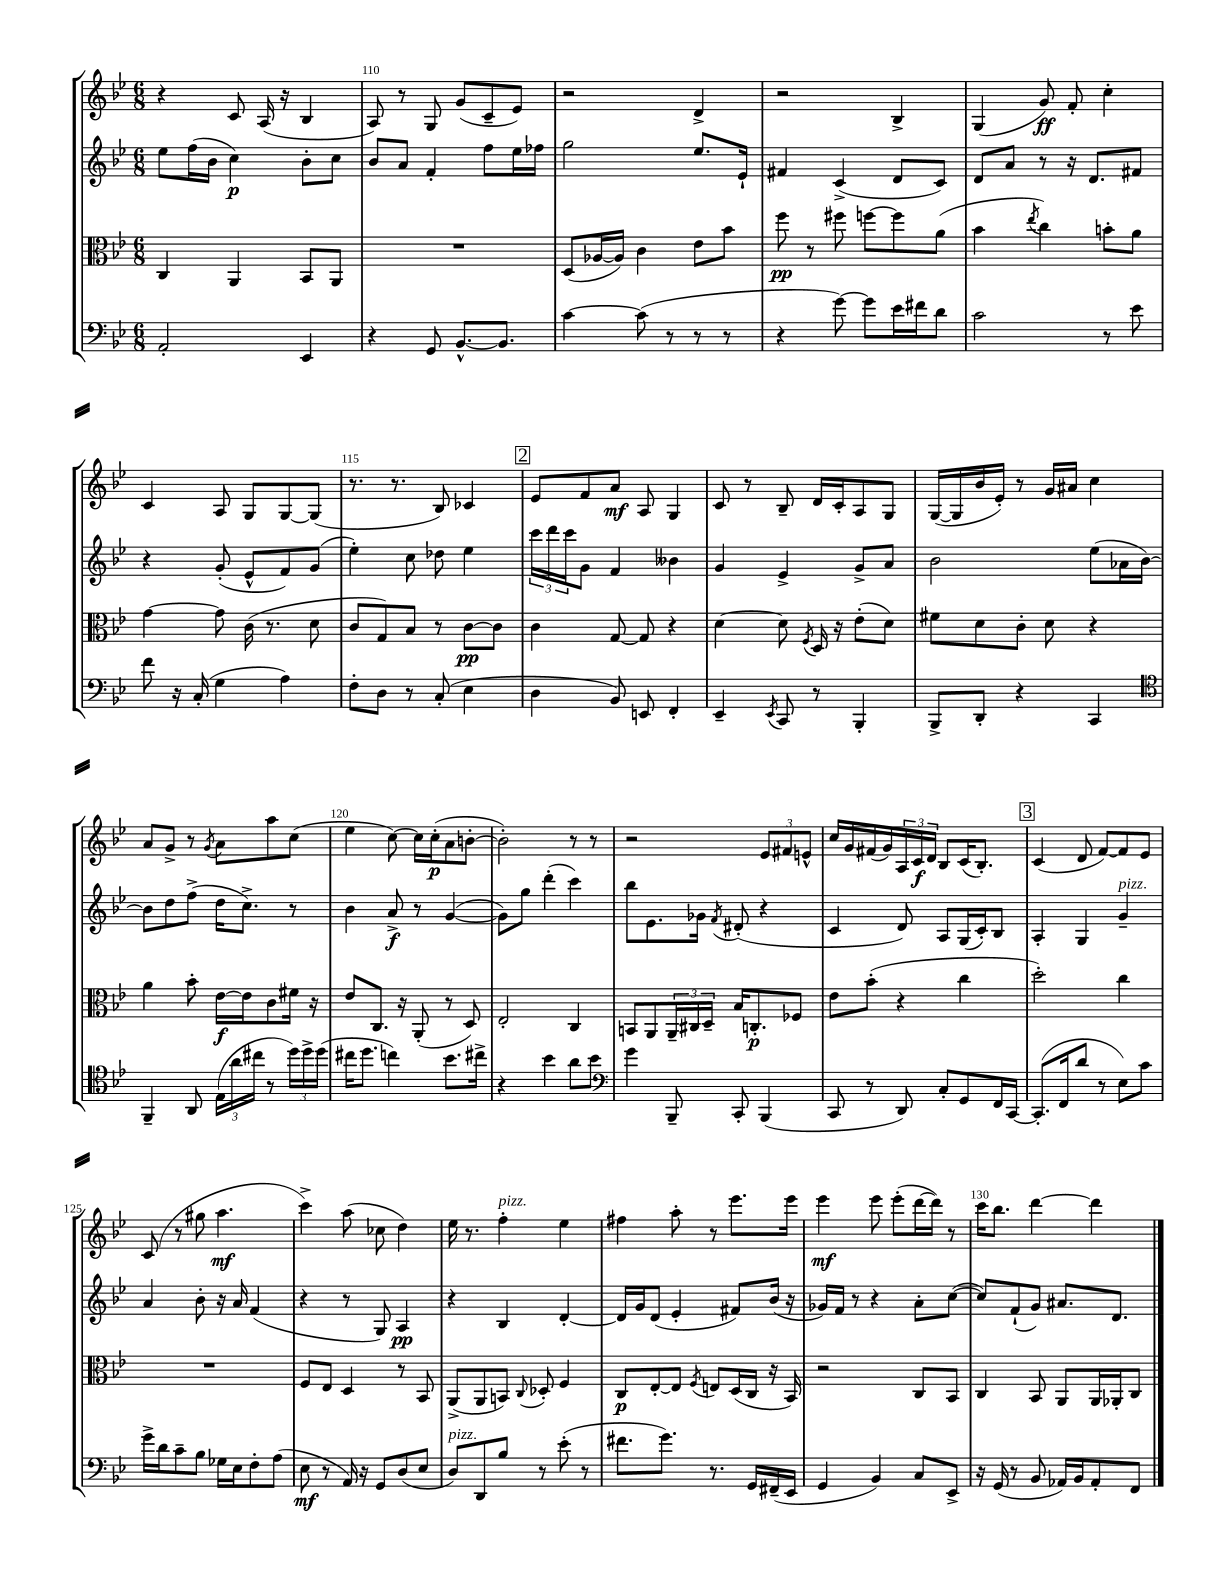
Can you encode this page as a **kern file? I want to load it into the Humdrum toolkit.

**kern	**dynam	**kern	**dynam	**kern	**dynam	**kern	**dynam
*part4	*part4	*part3	*part3	*part2	*part2	*part1	*part1
*staff4	*staff4	*staff3	*staff3	*staff2	*staff2	*staff1	*staff1
*clefF4	*	*clefC3	*	*clefG2	*	*clefG2	*
*k[b-e-]	*	*k[b-e-]	*	*k[b-e-]	*	*k[b-e-]	*
*M6/8	*	*M6/8	*	*M6/8	*	*M6/8	*
=109	=109	=109	=109	=109	=109	=109	=109
2AA'/	.	4C/	.	8ee-\L	.	4r	.
.	.	.	.	(16ff\L	.	.	.
.	.	.	.	16b-\JJ	.	.	.
.	.	4AA/	.	4cc\)	p	8c/	.
.	.	.	.	.	.	(16A/	.
.	.	.	.	.	.	16r	.
4EE-/	.	8BB-/L	.	8b-'\L	.	4B-/	.
.	.	8AA/J	.	8cc\J	.	.	.
=110	=110	=110	=110	=110	=110	=110	=110
4r	.	2.r	.	8b-/L	.	8A/)	.
.	.	.	.	8a/J	.	8r	.
8GG/	.	.	.	4f'/	.	8G/	.
[8.BB-^^/L	.	.	.	.	.	(8g/L	.
.	.	.	.	8ff\L	.	8c~/	.
8.BB-/J]	.	.	.	.	.	.	.
.	.	.	.	16ee-\L	.	8e-/J)	.
.	.	.	.	16ff-X\JJ	.	.	.
=111	=111	=111	=111	=111	=111	=111	=111
[4c\	.	(8D/L	.	2gg\	.	2r	.
.	.	[16A-X/L	.	.	.	.	.
.	.	16A-/JJ])	.	.	.	.	.
(8c\]	.	4c\	.	.	.	.	.
8r	.	.	.	.	.	.	.
8r	.	8e-\L	.	8.ee-/L	.	4d^/	.
8r	.	8b-\J	.	.	.	.	.
.	.	.	.	16e-`/Jk	.	.	.
=112	=112	=112	=112	=112	=112	=112	=112
4r	.	8ff\	pp	4f#X/	.	2r	.
.	.	8r	.	.	.	.	.
[8g\)	.	8ff#X\	.	(4c^/	.	.	.
8g\L]	.	[8ffn\L	.	.	.	.	.
16e-\L	.	8ff\]	.	8d/L	.	4B-^/	.
16f#X\J	.	.	.	.	.	.	.
8d\J	.	(8a\J	.	8c/J)	.	.	.
=113	=113	=113	=113	=113	=113	=113	=113
2c\	.	4b-\	.	8d/L	.	(4G/	.
.	.	.	.	8a/J	.	.	.
.	.	8qee-/	.	.	.	.	.
.	.	4cc\)	.	8r	.	8g/)	ff
.	.	.	.	16r	.	8f'/	.
.	.	.	.	8.d/L	.	.	.
8r	.	8bn'\L	.	.	.	4cc'\	.
8e-\	.	8a\J	.	8f#X/J	.	.	.
!!LO:LB:g=z
=114	=114	=114	=114	=114	=114	=114	=114
8f\	.	[4g\	.	4r	.	4c/	.
16r	.	.	.	.	.	.	.
(16C'/	.	.	.	.	.	.	.
4G\	.	8g\]	.	(8g'/	.	8A/	.
.	.	(16c\	.	8e-^^/L	.	8G/L	.
.	.	8.r	.	.	.	.	.
4A\)	.	.	.	8f/)	.	[8G/	.
.	.	8d\	.	(8g/J	.	(8G/J]	.
=115	=115	=115	=115	=115	=115	=115	=115
8F'\L	.	8c/L	.	4ee-'\)	.	8.r	.
8D\J	.	8G/)	.	.	.	.	.
.	.	.	.	.	.	8.r	.
8r	.	8B-/J	.	8cc\	.	.	.
(8C'/	.	8r	.	8dd-X\	.	8B-/)	.
4E-\	.	[8c\L	pp	4ee-\	.	4c-X/	.
.	.	8c\J]	.	.	.	.	.
!!LO:REH:place=s1:t=2
=116	=116	=116	=116	=116	=116	=116	=116
4D\	.	4c\	.	24ccc\LL	.	8e-/L	.
.	.	.	.	24ddd\	.	.	.
.	.	.	.	24ccc\J	.	.	.
.	.	.	.	8g\J	.	8f/	.
8BB-/)	.	[8G/	.	4f/	.	8a/J	mf
8EEn/	.	8G/]	.	.	.	8A/	.
4FF'/	.	4r	.	4b--X\	.	4G/	.
=117	=117	=117	=117	=117	=117	=117	=117
4EE-~/	.	[4d\	.	4g/	.	8c/	.
.	.	.	.	.	.	8r	.
8qEE-/	.	.	.	.	.	.	.
8CC/	.	8d\]	.	4e-^/	.	8B-~/	.
.	.	8qF/	.	.	.	.	.
8r	.	16D/	.	.	.	16d/LL	.
.	.	16r	.	.	.	16c'/J	.
4BBB-'/	.	(8e-'\L	.	8g^/L	.	8A/	.
.	.	8d\J)	.	8a/J	.	8G/J	.
=118	=118	=118	=118	=118	=118	=118	=118
8BBB-^/L	.	8f#X\L	.	2b-\	.	([16G/LL	.
.	.	.	.	.	.	16G/]	.
8DD'/J	.	8d\	.	.	.	16b-/	.
.	.	.	.	.	.	16e-'/JJ)	.
4r	.	8c'\J	.	.	.	8r	.
.	.	8d\	.	.	.	16g/LL	.
.	.	.	.	.	.	16a#X/JJ	.
4CC/	.	4r	.	(8ee-\L	.	4cc\	.
.	.	.	.	16a-X\L	.	.	.
.	.	.	.	[16b-\JJ)	.	.	.
!!LO:LB:g=z
=119	=119	=119	=119	=119	=119	=119	=119
*clefC4	*	*	*	*	*	*	*
4FF~/	.	4a\	.	8b-\L]	.	8a/L	.
.	.	.	.	8dd\	.	8g^/J	.
8AA/	.	8b-'\	.	(8ff^\J	.	8r	.
.	.	.	.	.	.	8qg/	.
(24E-\LL	.	[16e-\LL	f	16dd\KL	.	8a\L	.
24a\	.	.	.	.	.	.	.
.	.	16e-\J]	.	8.cc^\J)	.	.	.
24cc#X\JJ	.	.	.	.	.	.	.
8r	.	8c\	.	.	.	8aa\	.
24dd\LL)	.	16f#X\Jk	.	8r	.	(8cc\J	.
24dd^\	.	.	.	.	.	.	.
.	.	16r	.	.	.	.	.
(24dd\JJ	.	.	.	.	.	.	.
=120	=120	=120	=120	=120	=120	=120	=120
16cc#X\KL	.	8e-/L	.	4b-\	.	4ee-\	.
8.dd\J	.	.	.	.	.	.	.
.	.	8.C/J	.	.	.	.	.
4ccn\)	.	.	.	8a^/	f	[8cc\)	.
.	.	16r	.	.	.	.	.
.	.	(8AA'/	.	8r	.	16cc\LL]	.
.	.	.	.	.	.	(16cc'\J	p
8.b-\L	.	8r	.	([4g/	.	8a\	.
.	.	8D/)	.	.	.	[8bn'\J	.
16cc#X^\Jk	.	.	.	.	.	.	.
=121	=121	=121	=121	=121	=121	=121	=121
4r	.	2E-'/	.	8g\L])	.	2b'\])	.
.	.	.	.	8gg\J	.	.	.
4b-\	.	.	.	(4ddd'\	.	.	.
8a\L	.	4C/	.	4ccc\)	.	8r	.
8b-\J	.	.	.	.	.	8r	.
=122	=122	=122	=122	=122	=122	=122	=122
*clefF4	*	*	*	*	*	*	*
4g\	.	8BBn/L	.	8bb-\L	.	2r	.
.	.	8AA/	.	8.e-\	.	.	.
8BBB-~/	.	24AA~/L	.	.	.	.	.
.	.	24C#X/	.	.	.	.	.
.	.	.	.	16g-X\Jk	.	.	.
.	.	24D~/JJ	.	.	.	.	.
.	.	.	.	8qf/	.	.	.
8CC'/	.	16B-/KL	.	(8d#X'/	.	.	.
.	.	8.Cn'/	p	.	.	.	.
(4BBB-/	.	.	.	4r	.	12e-/L	.
.	.	.	.	.	.	12f#X/	.
.	.	8F-X/J	.	.	.	.	.
.	.	.	.	.	.	12en^^/J	.
=123	=123	=123	=123	=123	=123	=123	=123
8CC/	.	8e-\L	.	4c/	.	16cc/LL	.
.	.	.	.	.	.	16g/	.
8r	.	(8b-'\J	.	.	.	(16f#X/	.
.	.	.	.	.	.	16g/)	.
8DD/)	.	4r	.	8d/)	.	24A/	.
.	.	.	.	.	.	24c/	f
.	.	.	.	.	.	24d/JJ	.
8C'/L	.	.	.	8A/L	.	8B-/L	.
8GG/	.	4cc\	.	(16G/L	.	(16c/K	.
.	.	.	.	16c'/J)	.	8.B-'/J)	.
16FF/L	.	.	.	8B-/J	.	.	.
[16CC/JJ	.	.	.	.	.	.	.
!!LO:REH:place=s1:t=3
=124	=124	=124	=124	=124	=124	=124	=124
(8.CC'/L]	.	2dd'\)	.	4A'/	.	(4c/	.
16FF/k	.	.	.	.	.	.	.
8d/J	.	.	.	4G/	.	8d/	.
8r	.	.	.	.	.	[8f/L)	.
!	!	!	!	!LO:TX:a:i:t=pizz.	!	!	!
8E-\L)	.	4cc\	.	4g~/	.	8f/]	.
8c\J	.	.	.	.	.	8e-/J	.
!!LO:LB:g=z
=125	=125	=125	=125	=125	=125	=125	=125
16g^\LL	.	2.r	.	4a/	.	(8c/	.
16d\J	.	.	.	.	.	.	.
8c~\	.	.	.	.	.	8r	.
8B-\J	.	.	.	8b-'\	.	8gg#X\	.
16G-X\LL	.	.	.	16r	.	4.aa\	mf
16E-\J	.	.	.	16a/	.	.	.
8F'\	.	.	.	(4f/	.	.	.
(8A\J	.	.	.	.	.	.	.
=126	=126	=126	=126	=126	=126	=126	=126
8E-\	mf	8F/L	.	4r	.	4ccc^\)	.
8r	.	8E-/J	.	.	.	.	.
16AA/)	.	4D/	.	8r	.	(8aa\	.
16r	.	.	.	.	.	.	.
8GG/L	.	.	.	8G/)	.	8cc-X\	.
(8D/	.	8r	.	4A/	pp	4dd\)	.
8E-/J	.	8BB-/	.	.	.	.	.
=127	=127	=127	=127	=127	=127	=127	=127
!LO:TX:a:i:t=pizz.	!	!	!	!	!	!	!
8D/L)	.	(8AA^/L	.	4r	.	16ee-\	.
.	.	.	.	.	.	8.r	.
8DD/	.	8AA/	.	.	.	.	.
!	!	!	!	!	!	!LO:TX:a:i:t=pizz.	!
8B-/J	.	8BBn/J)	.	4B-/	.	4ff'\	.
.	.	8qqC/	.	.	.	.	.
8r	.	8D-X'/	.	.	.	.	.
(8e-'\	.	4F/	.	[4d'/	.	4ee-\	.
8r	.	.	.	.	.	.	.
=128	=128	=128	=128	=128	=128	=128	=128
8.f#X\L	.	8C/L	p	16d/LL]	.	4ff#X\	.
.	.	.	.	16g/J	.	.	.
.	.	[8E-'/	.	(8d/J	.	.	.
8.g\J)	.	.	.	.	.	.	.
.	.	8E-/J]	.	4e-'/	.	8aa'\	.
.	.	8qF/	.	.	.	.	.
8.r	.	8En/L	.	.	.	8r	.
.	.	(16D/L	.	8f#X/L)	.	8.eee-\L	.
16GG/LL	.	16C/JJ	.	.	.	.	.
(16FF#X~/	.	16r	.	(16b-/Jk	.	.	.
16EE-/JJ	.	16BB-/)	.	16r	.	16eee-\Jk	.
=129	=129	=129	=129	=129	=129	=129	=129
4GG/	.	2r	.	16g-X/LL)	.	4eee-\	mf
.	.	.	.	16f/JJ	.	.	.
.	.	.	.	8r	.	.	.
4BB-/)	.	.	.	4r	.	8eee-\	.
.	.	.	.	.	.	(8eee-'\L	.
8C/L	.	8C/L	.	8a'\L	.	[16ddd\L	.
.	.	.	.	.	.	16ddd\JJ])	.
8EE-^/J	.	8BB-/J	.	([8cc\J	.	8r	.
=130	=130	=130	=130	=130	=130	=130	=130
16r	.	4C/	.	8cc/L])	.	16ccc\KL	.
(16GG/	.	.	.	.	.	8.bb-\J	.
8r	.	.	.	(8f`/	.	.	.
8BB-/	.	8BB-/	.	8g/J)	.	[4ddd\	.
16AA-X/LL)	.	8AA/L	.	8.a#X/L	.	.	.
16BB-/J	.	.	.	.	.	.	.
8AA-'/	.	16AA/L	.	.	.	4ddd\]	.
.	.	16AA-X'/J	.	8.d/J	.	.	.
8FF/J	.	8C/J	.	.	.	.	.
==	==	==	==	==	==	==	==
*-	*-	*-	*-	*-	*-	*-	*-
